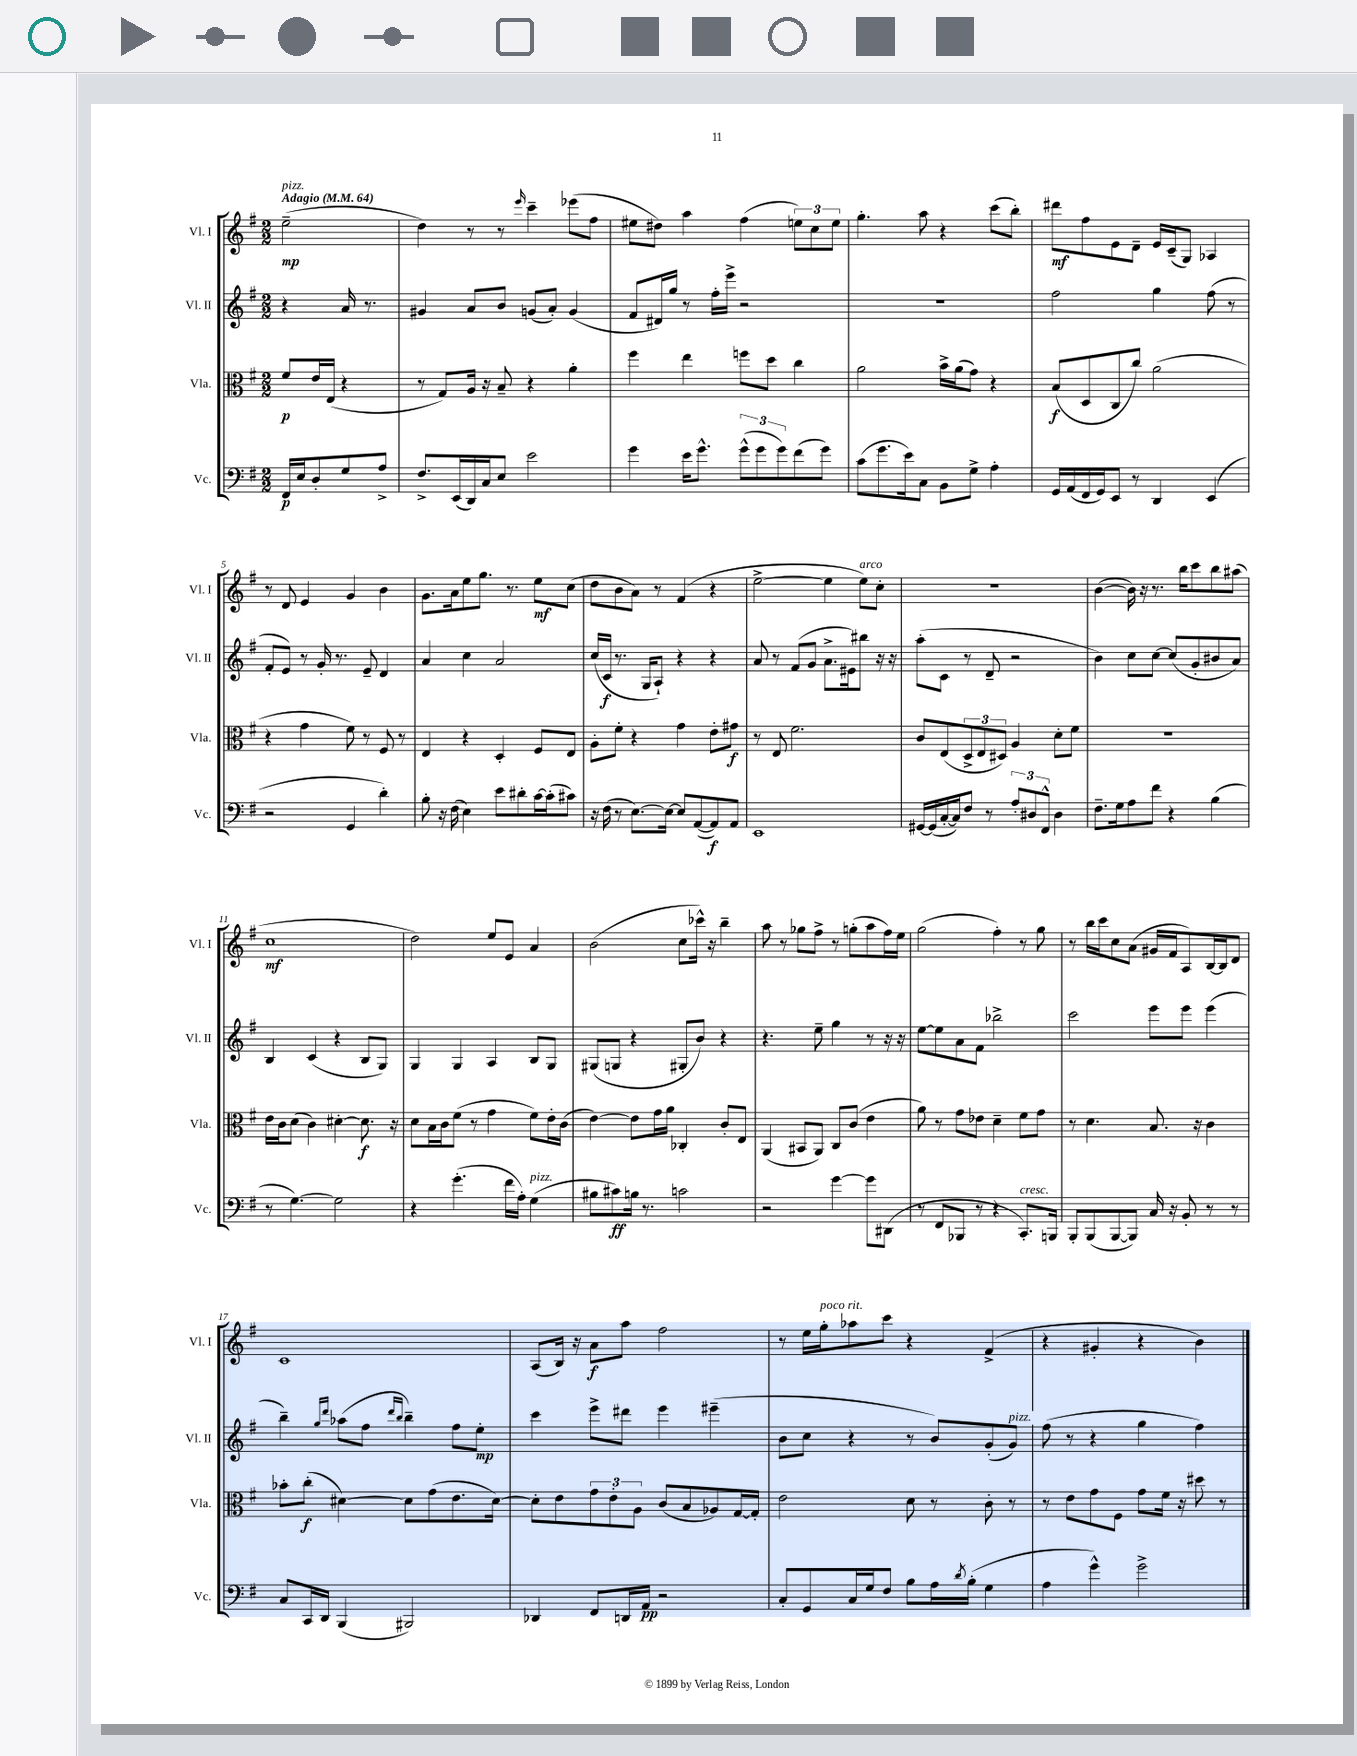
<<
\new StaffGroup <<
\new Staff = "s0" \with { instrumentName = "Vl. I" shortInstrumentName = "Vl. I" } {
    \clef treble \key g \major \numericTimeSignature \time 2/2 \partial 2 \tempo "Adagio" 4 = 64
    e''2--\mp^\markup { \italic "pizz." }( |
    d''4) r8 r8 \grace { e'''16 } c'''4-- ees'''8( fis''8 |
    eis''8 dis''8) a''4 fis''4( \tuplet 3/2 { e''8) c''8 e''8 } |
    g''4.-. a''8 r4 c'''8( b''8-.) |
    dis'''8\mf fis''8 e'8 d'8-- e'16 c'16--( g8) aes4 |
    r8 d'8 e'4 g'4 b'4 |
    g'8. a'16 e''8 g''8. r8. e''8\mf c''8( |
    d''8 b'8 a'8) r8 fis'4( r4 |
    e''2~-> e''4 e''8^\markup { \italic "arco" }) c''8-. |
    R1 |
    b'4~( b'16) r16 r8. b''16 c'''8 b''8 ais''8( |
    c''1\mf |
    d''2) e''8 e'8 a'4 |
    b'2( c''8 ces'''16-^) r16 b''4-- |
    a''8 r8 ges''8 fis''8-> r8 g''8-.( a''8 fis''16) e''16 |
    g''2( fis''4-.) r8 g''8 |
    r8 b''16 c'''16 c''8 a'8( gis'16 fis'16 a8) b16~ b16 d'8 |
    c'1 |
    a8( b16) r16 a'8\f a''8 fis''2 |
    r8 e''16 g''16-.^\markup { \italic "poco rit." } aes''8 c'''8 r4 fis'4->( |
    r4 gis'4-. r4 b'4) \bar "|." |
}
\new Staff = "s1" \with { instrumentName = "Vl. II" shortInstrumentName = "Vl. II" } {
    \clef treble \key g \major \numericTimeSignature \time 2/2 \partial 2
    r4 a'16 r8. |
    gis'4 a'8 b'8 g'8( a'8-.) g'4( |
    fis'8 dis'16) g''16 r8 fis''16-. e'''16-> r2 |
    r1 |
    fis''2 g''4 fis''8( r8 |
    fis'8-. e'8) r8 g'16-. r8. e'8-- d'4 |
    a'4 c''4 a'2 |
    c''16( c'16\f r8. g16 a8-!) r4 r4 |
    a'8 r8 fis'8( g'8 a'8.-> eis'16) bis''8 r16 r16 |
    a''8-.( c'8 r8 d'8-- r2 |
    b'4) c''8 c''8~ c''8( g'8-. bis'8 a'8) |
    b4 c'4( r4 b8 g8) |
    g4 g4 a4 b8 g8 |
    gis8( g8 r4 gis8-. b'8) r4 |
    r4. e''8-- g''4 r8 r16 r16 |
    e''8~ e''8 a'8 fis'8 bes''2-> |
    c'''2 e'''8 e'''8 e'''4( |
    b''4--) \grace { g''16 d'''16 } aes''8( fis''8 \grace { d'''16 b''16 } b''4--) fis''8 e''8-.\mp |
    c'''4 e'''8-> dis'''8 e'''4 eis'''4--( |
    b'8 c''8 r4 r8 b'8) g'8-.( g'8^\markup { \italic "pizz." }) |
    fis''8( r8 r4 g''4 fis''4) \bar "|." |
}
\new Staff = "s2" \with { instrumentName = "Vla." shortInstrumentName = "Vla." } {
    \clef alto \key g \major \numericTimeSignature \time 2/2 \partial 2
    fis'8\p e'16 e16( r4 |
    r8 g8) a16 r16 b8-- r4 a'4-. |
    fis''4 e''4 f''8 d''8 c''4 |
    a'2 b'16-> a'16( g'8) r4 |
    b8\f( d8 c8 c''8) a'2( |
    r4 g'4 fis'8) r8 fis8 r8 |
    e4 r4 d4-. fis8 e8 |
    a8-. fis'8-. r4 g'4 e'8-. gis'8\f |
    r8 e8 fis'2. |
    c'8 e8( \tuplet 3/2 { d8-> e8 dis8) } a4 d'8-. fis'8 |
    r1 |
    e'16 c'16 d'8( c'4) dis'4~-. dis'8.\f r16 |
    d'8 b16 c'16 fis'8( r8 g'4 fis'8) e'16-. c'16( |
    e'4~) e'8 g'16 a'16 ces4-. c'8-. e8 |
    a,4( bis,8 a,8) c8 c'8( e'4 |
    a'8) r8 g'8 ees'8 d'4-- fis'8 g'8 |
    r8 d'4. b8. r16 c'4 |
    bes'8-. c''8-.\f( dis'4~) dis'8 g'8( e'8. dis'16~) |
    dis'8-. e'8 \tuplet 3/2 { g'8 e'8-. a8 } c'8( b8 aes8) g16~ g16-. |
    e'2 d'8 r8 c'8-. r8 |
    r8 e'8 g'8 fis8 g'8 fis'16 r16 dis''8 r8 \bar "|." |
}
\new Staff = "s3" \with { instrumentName = "Vc." shortInstrumentName = "Vc." } {
    \clef bass \key g \major \numericTimeSignature \time 2/2 \partial 2
    fis,16\p e16 d8-. g8 a8-> |
    fis8.-> e,16( d,16) c16 e8 e'2 |
    g'4 e'16 g'8.-^ \tuplet 3/2 { g'8-^( g'8 g'8) } fis'8( g'8) |
    c'8( g'8. e'16) c8 b,8 g8-> a4-. |
    g,16 a,16( fis,16 g,16) e,8 r8 d,4 e,4( |
    r2 g,4 d'4-.) |
    b8-. r16 fis16( e4) e'8 dis'8-. c'16~ c'16-.( cis'8) |
    r16 fis16( r8 e8.~) e16~ e8 a,8~( a,8\f) a,8 |
    e,1 |
    gis,16~ gis,16( c16~-. c16) fis8 r8 \tuplet 3/2 { a8-. dis8 fis,8-^ } dis4 |
    fis8.-- g16 a8 fis'8 r4 b4( |
    r8 g4.~) g2 |
    r4 g'4.-.( fis'16 a16-.) g4^\markup { \italic "pizz." }( |
    bis8 cis'8\ff) b16 r8. c'2 |
    r2 g'4~ g'8 dis,8( |
    r8 fis,8 bes,,8 r8 r4 c,8.-.^\markup { \italic "cresc." }) b,,16 |
    b,,8-. b,,8( b,,8~ b,,8) c16 r16 b,8-. r8 r8 |
    c8 c,16 d,16 b,,4( bis,,2) |
    des,4 fis,8 d,16 a,16\pp r2 |
    c8-. g,8 c16 g16 fis8 b8 a16 \acciaccatura { d'8 } b16-.( g4 |
    a4 g'4-^) g'2-> \bar "|." |
}
>>
>>
